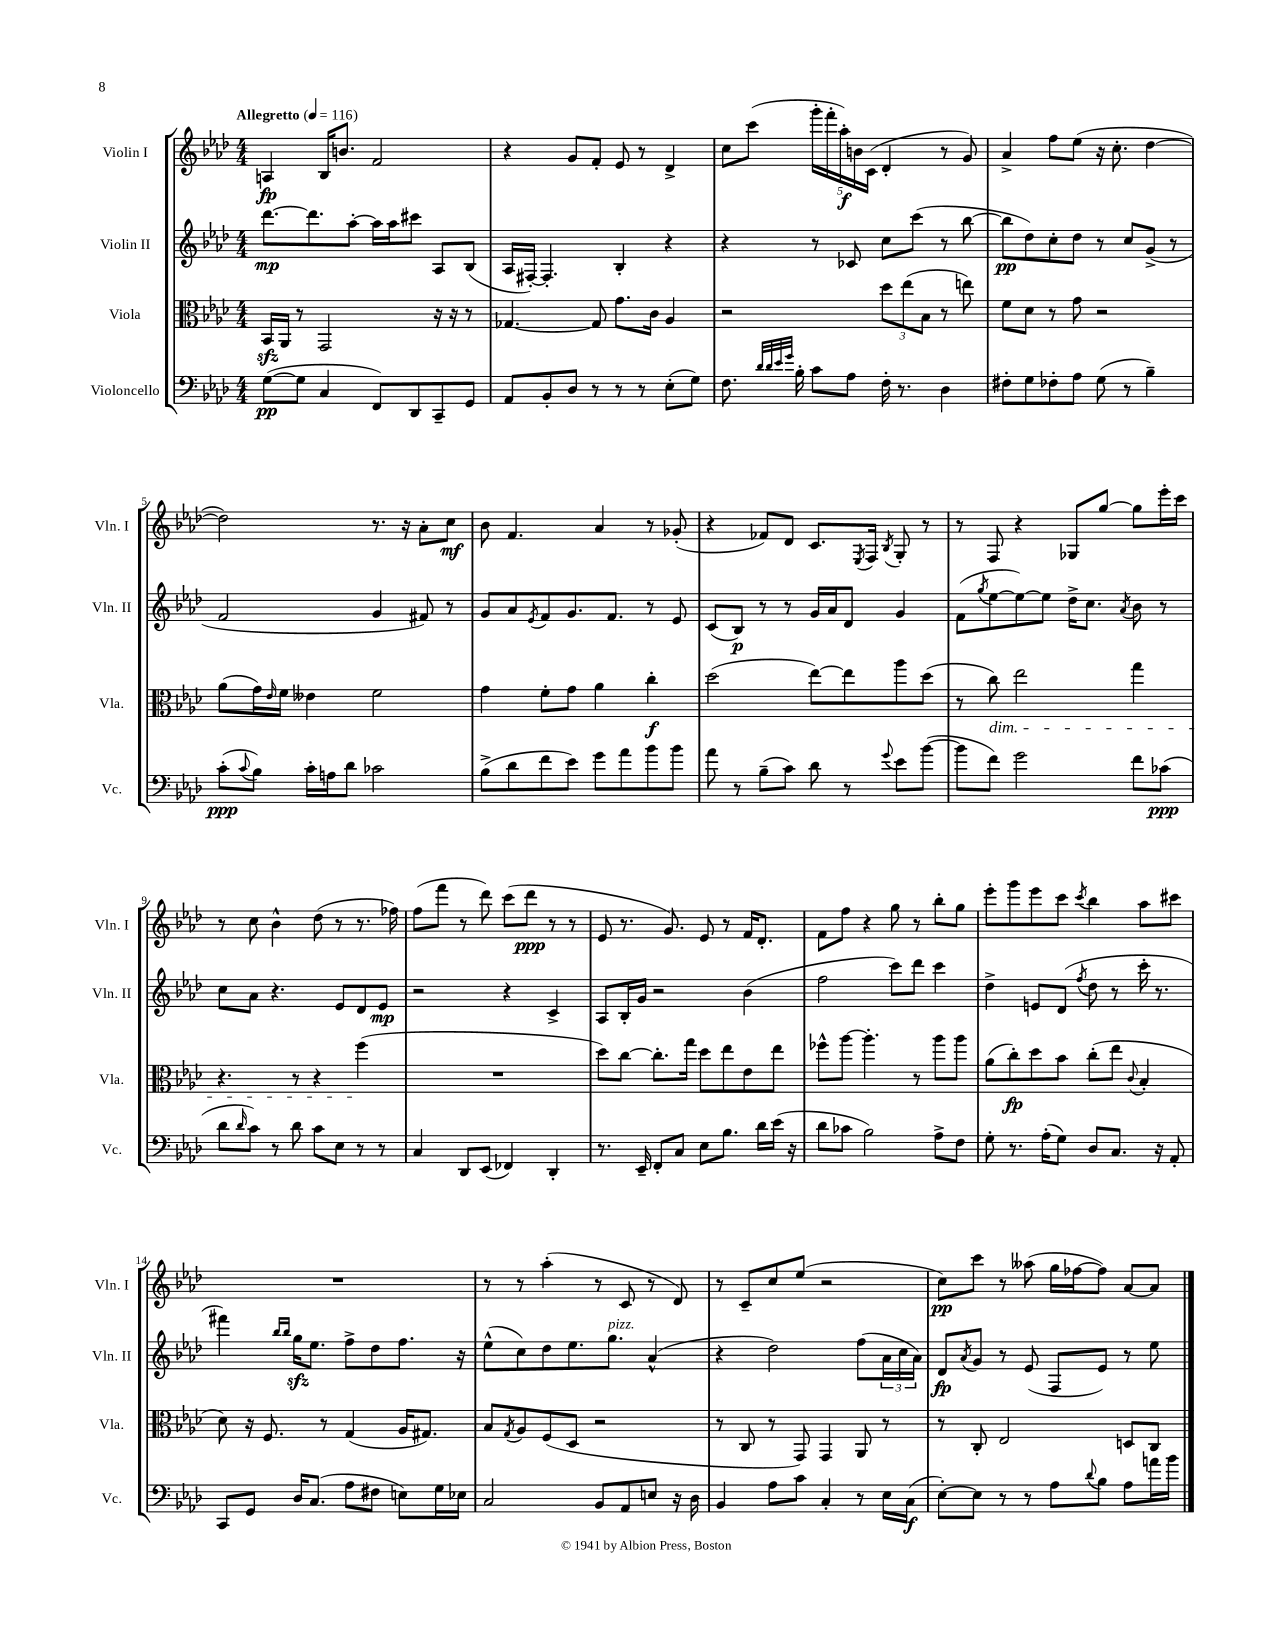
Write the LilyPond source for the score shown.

<<
\new StaffGroup <<
\new Staff = "s0" \with { instrumentName = "Violin I" shortInstrumentName = "Vln. I" } {
    \clef treble \key aes \major \numericTimeSignature \time 4/4 \tempo "Allegretto" 4 = 116
    a4\fp bes16 b'8. f'2 |
    r4 g'8 f'8-. ees'8 r8 des'4-> |
    c''8 c'''8( \tuplet 5/4 { g'''16-. f'''16-. aes''16-.\f) b'16 c'16( } des'4-. r8 g'8) |
    aes'4-> f''8 ees''8( r16 c''8.-. des''4~ |
    des''2) r8. r16 aes'8-. c''8\mf |
    bes'8 f'4. aes'4 r8 ges'8-.( |
    r4 fes'8) des'8 c'8. \acciaccatura { ees8 } f16 \acciaccatura { bes8 } g8-. r8 |
    r8 f8 r4 ges8 g''8~ g''8 ees'''16-. c'''16 |
    r8 c''8 bes'4-^ des''8( r8 r8. fes''16) |
    f''8( f'''8 r8 des'''8) c'''8( des'''8\ppp r8 r8 |
    ees'8 r8. g'8.) ees'8 r8 f'16 des'8.-. |
    f'8 f''8 r4 g''8 r8 bes''8-. g''8 |
    ees'''8-. g'''8 ees'''8 c'''8 \acciaccatura { c'''8 } bes''4 aes''8 cis'''8 |
    R1 |
    r8 r8 aes''4-.( r8 c'8 r8 des'8) |
    r8 c'8-- c''8 ees''8( r2 |
    c''8\pp) c'''8 r8 aeses''8( g''16 fes''16~ fes''8) aes'8~ aes'8 \bar "|." |
}
\new Staff = "s1" \with { instrumentName = "Violin II" shortInstrumentName = "Vln. II" } {
    \clef treble \key aes \major \numericTimeSignature \time 4/4
    des'''8.~\mp des'''8. aes''8~-. aes''16 aes''16 cis'''8 aes8 bes8( |
    aes16 fis16~-.) fis4.-. bes4-. r4 |
    r4 r8 ces'8 c''8 c'''8( r8 bes''8~ |
    bes''8\pp des''8) c''8-. des''8 r8 c''8 g'8->( r8 |
    f'2 g'4 fis'8) r8 |
    g'8 aes'8 \acciaccatura { ees'8 } f'8 g'8. f'8. r8 ees'8 |
    c'8( bes8\p) r8 r8 g'16 aes'16 des'8 g'4 |
    f'8( \acciaccatura { g''8 } ees''8~ ees''8~) ees''8 des''16-> c''8. \acciaccatura { aes'8 } bes'8 r8 |
    c''8 aes'8 r4. ees'8 des'8 ees'8\mp |
    r2 r4 c'4-> |
    aes8 bes16-. g'16 r2 bes'4( |
    f''2 c'''8) des'''8 c'''4 |
    des''4-> e'8 des'8( \acciaccatura { f''8 } des''8 r8 c'''16-. r8. |
    fis'''4) \grace { bes''16 bes''16 } g''16\sfz ees''8. f''8-> des''8 f''8. r16 |
    ees''8-^( c''8) des''8 ees''8. g''8.^\markup { \italic "pizz." } aes'4-^( |
    r4 des''2) f''8( \tuplet 3/2 { aes'16 c''16 aes'16) } |
    des'8\fp \acciaccatura { aes'8 } g'8 r8 ees'8( f8 ees'8) r8 ees''8 \bar "|." |
}
\new Staff = "s2" \with { instrumentName = "Viola" shortInstrumentName = "Vla." } {
    \clef alto \key aes \major \numericTimeSignature \time 4/4
    bes,16\sfz aes,16 r8 g,2 r16 r16 r8 |
    ges4.~ ges8 g'8. c'16 aes4 |
    r2 \tuplet 3/2 { des''8 ees''8( bes8 } r8 e''8) |
    f'8 des'8 r8 g'8 r2 |
    aes'8( g'16) \grace { ees'16 } f'16 eeses'4 f'2 |
    g'4 f'8-. g'8 aes'4 c''4-.\f |
    des''2( ees''8~) ees''8 aes''8 des''8( |
    r8 c''8\dim) ees''2 g''4 |
    r4. r8 r4 f''4\!( |
    R1 |
    des''8) c''8~ c''8.-. g''16 des''8 ees''8 ees'8 ees''8 |
    fes''8-^ aes''8~ aes''4.-. r8 aes''8 aes''8 |
    aes'8( c''8-.\fp) des''8 bes'8 c''8-.( ees''8 \appoggiatura { c'8 } bes4-. |
    des'8) r16 f8. r8 g4( aes16 gis8.) |
    bes8 \acciaccatura { g8 } aes8 f8( des8 r2 |
    r8 c8 r8 g,8) g,4 aes,8 r8 |
    r8 c8-. ees2 d8 c8 \bar "|." |
}
\new Staff = "s3" \with { instrumentName = "Violoncello" shortInstrumentName = "Vc." } {
    \clef bass \key aes \major \numericTimeSignature \time 4/4
    g8~\pp( g8 c4 f,8) des,8 c,8-- g,8 |
    aes,8 bes,8-. des8 r8 r8 r8 ees8-.( g8) |
    f8. \grace { des'32 des'32 ees'32 g'32 } bes16-. c'8 aes8 f16-. r8. des4 |
    fis8-. g8 fes8-. aes8 g8( r8 bes4--) |
    c'8-.\ppp( \appoggiatura { c'8 } bes8) c'16-. a16 des'8 ces'2 |
    bes8->( des'8 f'8 ees'8) g'8 aes'8 bes'8 bes'8 |
    aes'8 r8 bes8--( c'8) des'8 r8 \appoggiatura { g'8 } ees'8 bes'8~( |
    bes'8 f'8) g'2 f'8 ces'8\ppp( |
    des'8 \grace { des'16 } c'8) r8 des'8 c'8 ees8 r8 r8 |
    c4 des,8 ees,8( fes,4) des,4-. |
    r8. ees,16-- f,8-. c8 ees8 bes8. des'16 ees'16( r16 |
    des'8 ces'8 bes2) aes8-> f8 |
    g8-. r8. aes16-.( g8) des8 c8. r16 aes,8-. |
    c,8 g,8 des16 c8.( aes8 fis8 e8) g16 ees16 |
    c2 bes,8 aes,8 e8 r16 des16 |
    bes,4 aes8 c'8 c4-. r8 ees16 c16\f( |
    ees8~-.) ees8 r8 r8 aes8 \appoggiatura { des'8 } bes8 aes8 a'16 bes'16 \bar "|." |
}
>>
>>
